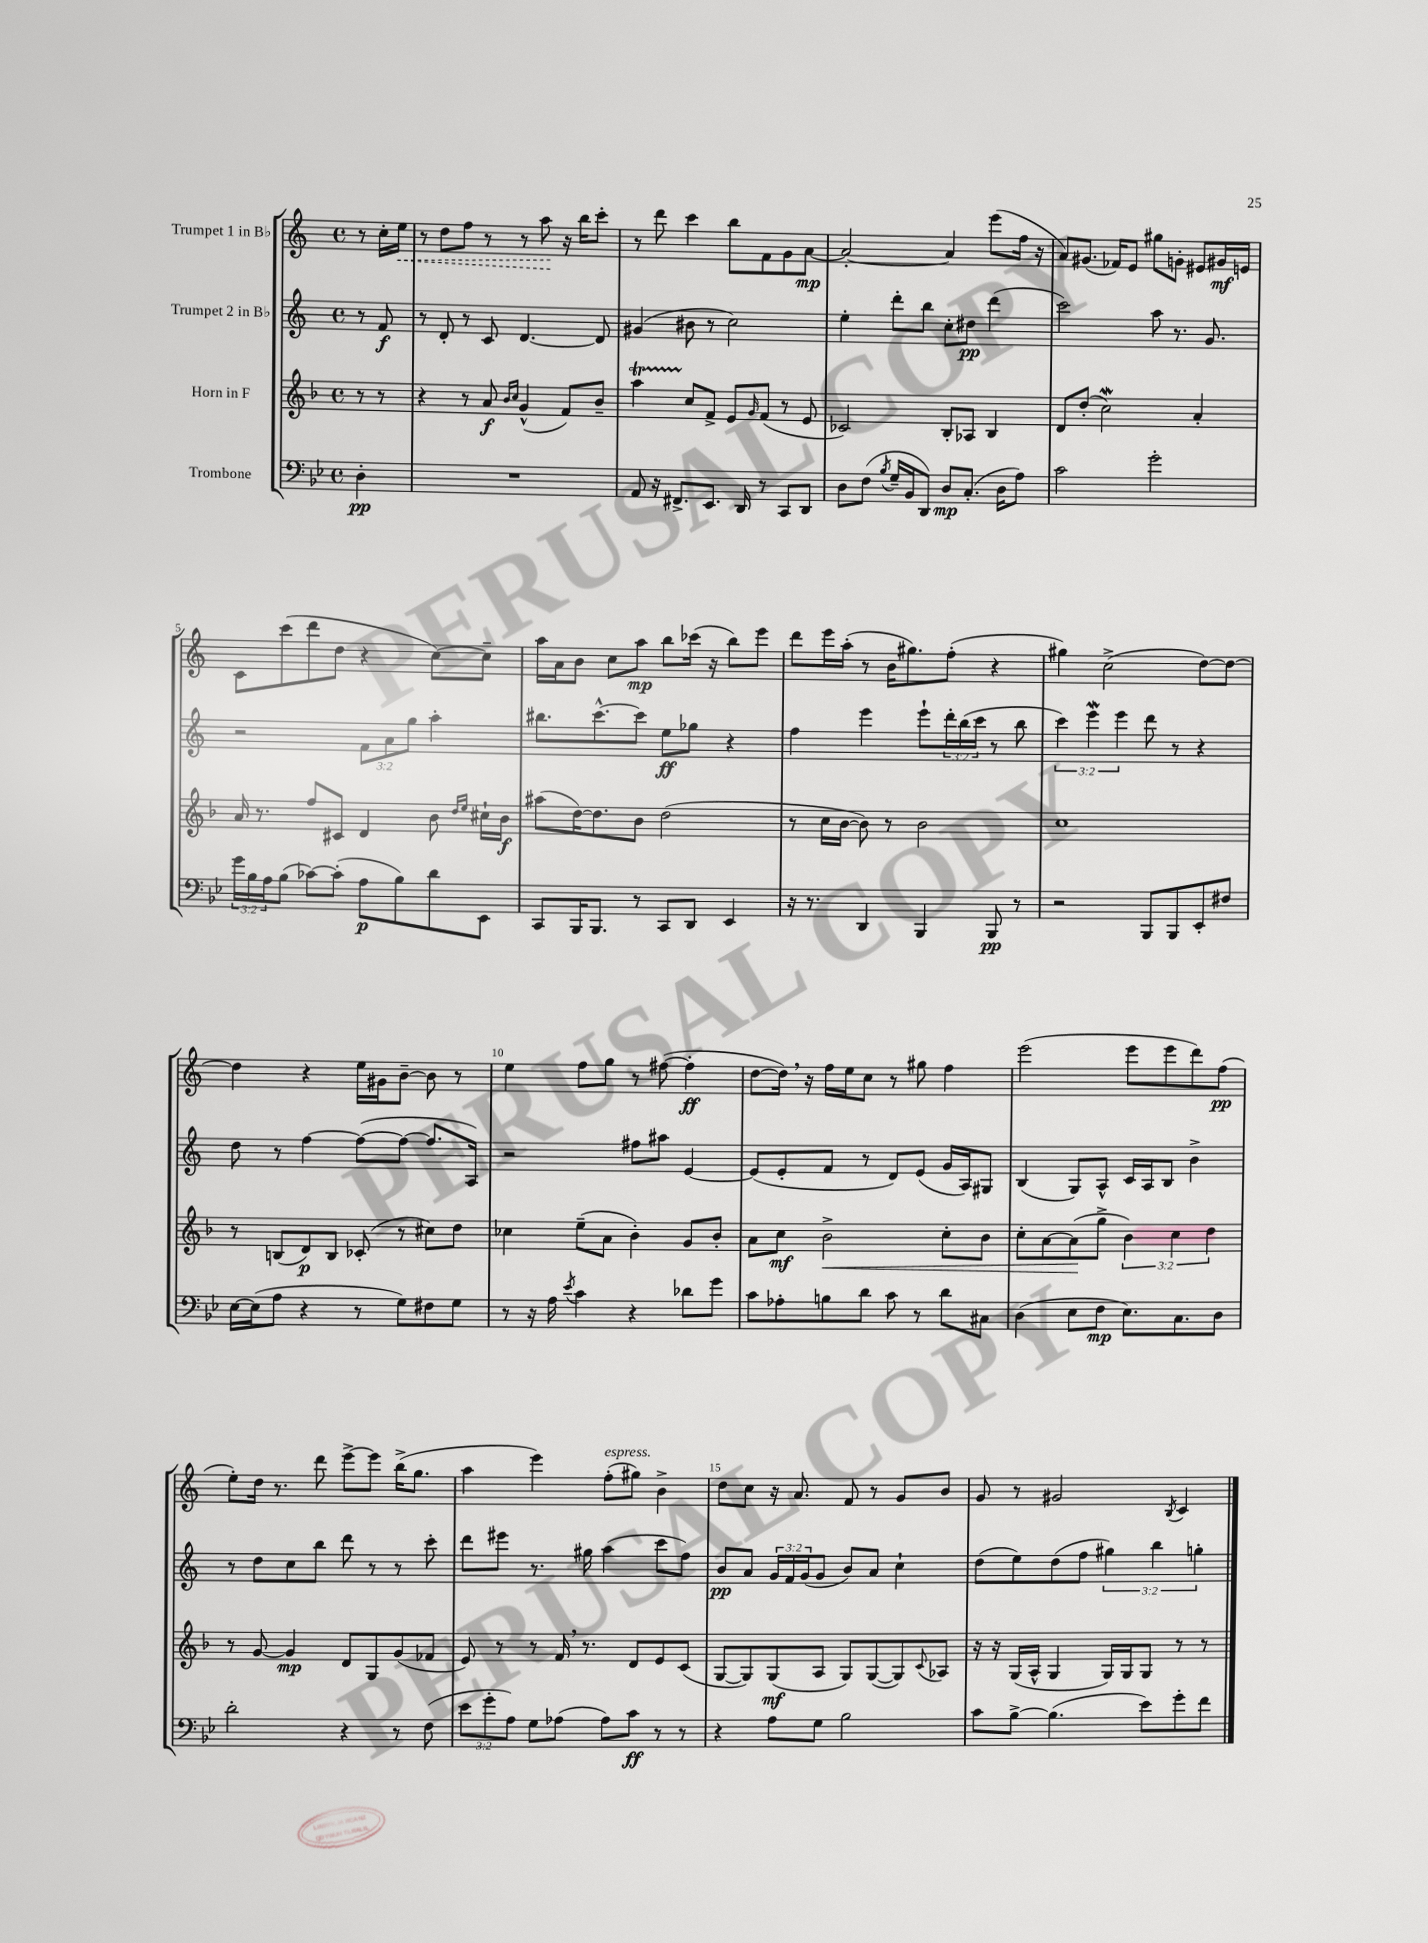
<<
\new StaffGroup <<
\new Staff = "s0" \with { instrumentName = "Trumpet 1 in Bb" } {
    \clef treble \key c \major \defaultTimeSignature \time 4/4 \partial 4
    r8 c''16-. \once \override Hairpin.style = #'dashed-line e''16\< |
    r8 d''8 f''8 r8 r8 a''8\! r16 b''16 c'''8-. |
    r8 d'''8 c'''4 b''8 f'8 g'8 a'8~\mp |
    a'2~-. a'4 e'''8( f''16 r16 |
    a'8) gis'8.( fes'16) e'8 gis''8 g'8-. eis'8 gis'16\mf e'16 |
    c'8 c'''8( d'''8 d''8 r4 c''8~) c''8-- |
    a''16 a'16 b'8 c''8 a''8\mp b''8 ces'''16( r16 b''8) e'''8 |
    d'''8 e'''16 a''16-.( r8 b'16 gis''8.) f''8-.( r4 |
    gis''4) c''2->( d''8~) d''8~ |
    d''4 r4 e''16 gis'16 b'8~-- b'8 r8 |
    e''4 f''8 g''8 r8 fis''8~( fis''4-.\ff |
    d''8~ d''16) \breathe r16 f''16 e''16 c''8 r8 gis''8 f''4 |
    e'''2( e'''8 e'''8 d'''8) f''8\pp( |
    e''8-.) d''16 r8. d'''8 e'''8~-> e'''8 b''16->( g''8. |
    a''4 e'''4) f''8-.^\markup { \italic "espress." }( gis''8) b'4-> |
    d''8 c''8 r16 a'8. f'8 r8 g'8 b'8 |
    g'8 r8 gis'2 \acciaccatura { b8 } c'4 \bar "|." |
}
\new Staff = "s1" \with { instrumentName = "Trumpet 2 in Bb" } {
    \clef treble \key c \major \defaultTimeSignature \time 4/4 \override Staff.TupletNumber.text = #tuplet-number::calc-fraction-text \partial 4
    r8 f'8\f |
    r8 d'8-. r8 c'8 d'4.~ d'8 |
    gis'4( bis'8 r8 c''2) |
    e''4-. d'''8-. b''8 c''8-. dis''8\pp d'''4( |
    c'''2) a''8 r8. g'8. |
    r2 \tuplet 3/2 { f'8 a'8 g''8 } a''4-. |
    bis''8. c'''8.~-^ c'''8 e''8\ff ges''8 r4 |
    f''4 e'''4 e'''8-! \tuplet 3/2 { d'''16-. b''16( c'''16 } r8 b''8 |
    \tuplet 3/2 { c'''4) e'''4\mordent e'''4 } d'''8 r8 r4 |
    d''8 r8 f''4~ f''8~( f''8~ f''8. a16) |
    r2 fis''8 ais''8 e'4~ |
    e'8( e'8-. f'8 r8 d'8) e'8( g'16 a16) gis8 |
    b4( g8) a8-^ c'16 a16 b8 b'4-> |
    r8 d''8 c''8 b''8 d'''8 r8 r8 c'''8-. |
    d'''8 eis'''8 r8. gis''16 a''4( c'''8 f''8) |
    b'8\pp a'8 \tuplet 3/2 { g'16 f'16 g'16( } g'8 b'8) a'8 c''4-! |
    d''8( e''8) d''8( f''8 \tuplet 3/2 { gis''4) b''4 g''4-. } \bar "|." |
}
\new Staff = "s2" \with { instrumentName = "Horn in F" } {
    \clef treble \key f \major \defaultTimeSignature \time 4/4 \override Staff.TupletNumber.text = #tuplet-number::calc-fraction-text \partial 4
    r8 r8 |
    r4 r8 a'8\f \grace { bes'16 c''16 } g'4-^( f'8) bes'8-- |
    a''4\startTrillSpan c''8\stopTrillSpan f'8-> e'8 \grace { g'16 } f'8( r8 e'8 |
    ces'2) bes8-. aes8 bes4 |
    d'8 d''8-.( c''2\mordent) a'4-. |
    a'16 r8. f''8 cis'8 d'4 bes'8 \grace { d''16 e''16 } cis''16-! bes'16\f |
    ais''8( d''16~) d''8. bes'8 d''2( |
    r8 c''16 bes'16~ bes'8) r8 bes'2 |
    c''1 |
    r8 b8( d'8\p) b8 ces'8-.( r8 cis''8) d''8 |
    ces''4 e''8--( a'8 bes'4-.) g'8 bes'8-. |
    a'8 c''8\mf bes'2->\< c''8-. bes'8 |
    c''8-. a'8~ a'8\!( g''8-> \tuplet 3/2 { bes'4) c''4 d''4 } |
    r8 g'8~ g'4\mp d'8 g8 g'8( fes'8 |
    e'8) r8 r8 f'16 \breathe r8. d'8 e'8 c'8( |
    g8~ g8) g8\mf( a8 g8) g8~( g8) \appoggiatura { c'8 } aes8 |
    r16 r16 g16( a16-^ g4 g16) g16 g8 r8 r8 \bar "|." |
}
\new Staff = "s3" \with { instrumentName = "Trombone" } {
    \clef bass \key bes \major \defaultTimeSignature \time 4/4 \override Staff.TupletNumber.text = #tuplet-number::calc-fraction-text \partial 4
    d4-.\pp |
    R1 |
    a,8 r16 fis,8.-> ees,8. d,16 r8 c,8 d,8 |
    d8 f8( \acciaccatura { bes8 } g16-- bes,16 d,8) d8\mp c8.-.( d16 a8) |
    c'2 g'2-. |
    \tuplet 3/2 { g'16 bes16 a16 } bes8( ces'8~) ces'8-.( a8\p bes8) d'8 ees,8 |
    c,8 bes,,16 bes,,8. r8 c,8 d,8 ees,4 |
    r16 r8. d,4 bes,,4 bes,,8\pp r8 |
    r2 bes,,8 bes,,8 ees,8-. fis8 |
    ees16~ ees16( a8 r4 r8 g8) fis8 g8 |
    r8 r16 a16 \acciaccatura { ees'8 } c'4 r4 des'8 g'8 |
    c'8 aes8-. b8 d'8 c'8 r8 d'8 cis8 |
    d4( ees8 f8\mp ees8.) c8. d8 |
    d'2-. r4 r8 f8( |
    \tuplet 3/2 { ees'8 g'8-. a8) } g8 aes8( aes8) c'8\ff r8 r8 |
    r4 a8 g8 bes2 |
    c'8 bes8~-> bes4.( ees'8) g'8-. f'8 \bar "|." |
}
>>
>>
\layout { \context { \Score \override BarNumber.break-visibility = ##(#f #t #t) barNumberVisibility = #(every-nth-bar-number-visible 5) } }
